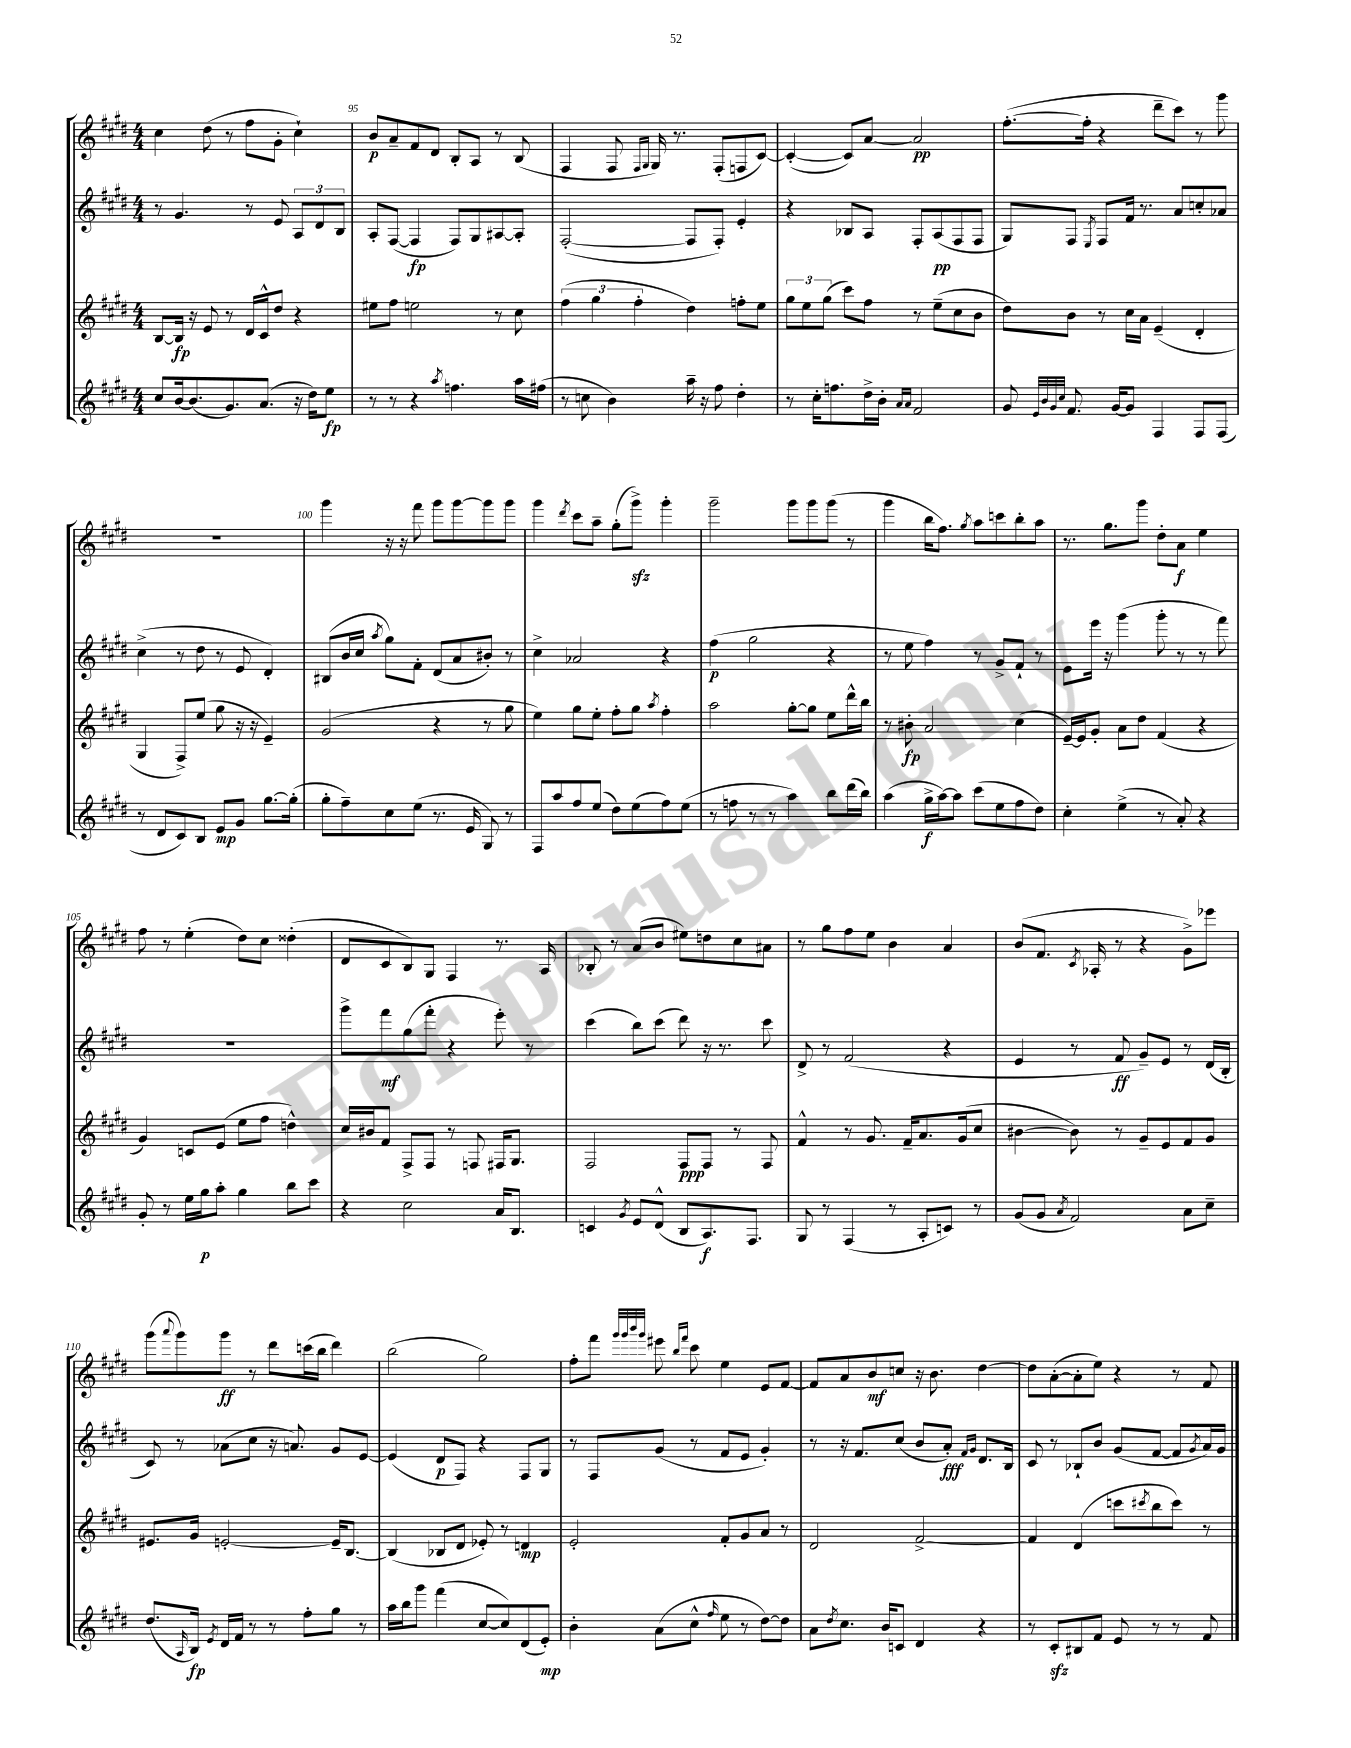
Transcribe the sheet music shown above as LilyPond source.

<<
\new StaffGroup <<
\new Staff = "s0" {
    \clef treble \key e \major \numericTimeSignature \time 4/4
    cis''4 dis''8( r8 fis''8 gis'8-. cis''4-!) |
    b'8\p a'8-- fis'8 dis'8 b8-. a8 r8 b8( |
    fis4 fis8 \grace { fis16 gis16 } gis16) r8. fis8-.( f8 cis'8~) |
    cis'4~-.( cis'8) a'8~ a'2\pp |
    fis''8.~-.( fis''16-. r4 dis'''8-- cis'''8) r8 gis'''8 |
    R1 |
    gis'''4 r16 r16 fis'''8 gis'''8 gis'''8~ gis'''8 gis'''8 |
    gis'''4 \acciaccatura { dis'''8 } cis'''8 a''8-- gis''8-.( gis'''8->\sfz) gis'''4-. |
    gis'''2-- gis'''8 gis'''8 gis'''8( r8 |
    gis'''4 b''16 fis''8.) \acciaccatura { gis''8 } a''8 c'''8 b''8-. a''8 |
    r8. gis''8. gis'''8 dis''8-. a'8\f e''4 |
    fis''8 r8 e''4-.( dis''8) cis''8 disis''4-.( |
    dis'8 cis'8 b8) gis8 fis4 r8. a16 |
    bes8-. r8 a'8( b'8 eis''8) d''8 cis''8 ais'8 |
    r8 gis''8 fis''8 e''8 b'4 a'4 |
    b'8( fis'8. \acciaccatura { cis'8 } aes16-. r8 r4 gis'8->) ees'''8 |
    gis'''8( \appoggiatura { a'''8 } gis'''8) gis'''8\ff r8 dis'''8 c'''16( b''16 dis'''4) |
    b''2( gis''2) |
    fis''8-. fis'''8 \grace { gis'''32 gis'''32 b'''32 gis'''32 } eis'''8 \grace { b''16 fis'''16 } cis'''8 e''4 e'8 fis'8~ |
    fis'8 a'8 b'8\mf c''8 r16 b'8. dis''4~ |
    dis''8 a'8~-.( a'8-. e''8) r4 r8 fis'8 \bar "|." |
}
\new Staff = "s1" {
    \clef treble \key e \major \numericTimeSignature \time 4/4
    r8 gis'4. r8 e'8 \tuplet 3/2 { a8 dis'8 b8 } |
    a8-. fis8~( fis4\fp fis8) gis8 ais8~ ais8-. |
    fis2~-.( fis8 fis8-.) e'4-. |
    r4 bes8 a8 fis8-. a8\pp( fis8 fis8 |
    gis8) fis8 \acciaccatura { e8 } fis8 fis'16 r8. a'8 c''8-. aes'8 |
    cis''4->( r8 dis''8 r8 e'8 dis'4-.) |
    bis8( b'16 cis''16 \acciaccatura { a''8 } gis''8) fis'8-. dis'8( a'8 bis'8-.) r8 |
    cis''4-> aes'2 r4 |
    fis''4\p( gis''2 r4 |
    r8 e''8 fis''4) r8 gis'8-> fis'8-! r8 |
    e'8 e'''16 r16 gis'''4( gis'''8-. r8 r8 fis'''8) |
    R1 |
    gis'''8-> fis'''8\mf gis''8( fis'''8-. r4 e'''8-.) r8 |
    cis'''4( b''8) cis'''8( dis'''8) r16 r8. cis'''8 |
    dis'8-> r8 fis'2( r4 |
    e'4 r8 fis'8\ff gis'8--) e'8 r8 dis'16( b16-. |
    cis'8) r8 aes'8( cis''8 r16 a'8.) gis'8 e'8~ |
    e'4( dis'8\p fis8) r4 fis8 gis8 |
    r8 fis8 gis'8( r8 fis'8 e'8 gis'4-.) |
    r8 r16 fis'8. cis''8( b'8 a'8-.\fff) \grace { fis'16 gis'16 } dis'8. b16 |
    cis'8 r8 bes8-! b'8 gis'8( fis'8~ fis'8 \acciaccatura { gis'8 } a'16) gis'16 \bar "|." |
}
\new Staff = "s2" {
    \clef treble \key e \major \numericTimeSignature \time 4/4
    b8~ b16\fp r16 e'8 r8 dis'16 cis'16-^ dis''8 r4 |
    eis''8 fis''8 e''2 r8 cis''8 |
    \tuplet 3/2 { fis''4( gis''4 fis''4-. } dis''4) f''8-. e''8 |
    \tuplet 3/2 { gis''8 e''8 gis''8( } cis'''8) fis''8 r8 e''8--( cis''8 b'8 |
    dis''8) b'8 r8 cis''16 a'16 e'4--( dis'4-. |
    gis4 fis8->) e''8( gis''8 r16 r16 e'4--) |
    gis'2( r4 r8 gis''8 |
    e''4) gis''8 e''8-. fis''8-. gis''8 \acciaccatura { a''8 } fis''4-. |
    a''2 gis''8~-. gis''8 e''8 dis'''16-^ b''16 |
    r8 bis'8-.\fp a'2 cis''4( |
    e'16~--) e'16 gis'8-. a'8 dis''8 fis'4( r4 |
    gis'4) c'8 e'8( e''8 fis''8 d''4-^) |
    cis''16 bis'16 fis'8 fis8-> fis8 r8 f8 fis16 gis8. |
    fis2 fis8\ppp fis8 r8 fis8 |
    fis'4-^ r8 gis'8. fis'16-- a'8. gis'16( cis''8 |
    bis'4~ bis'8) r8 gis'8-- e'8 fis'8 gis'8 |
    eis'8. gis'16 e'2~-. e'16-- b8.~ |
    b4( bes8 dis'8 ees'8-.) r8 d'4\mp |
    e'2-. fis'8-. gis'8 a'8 r8 |
    dis'2 fis'2~-> |
    fis'4 dis'4( c'''8 \acciaccatura { cis'''8 } b''8 cis'''8) r8 \bar "|." |
}
\new Staff = "s3" {
    \clef treble \key e \major \numericTimeSignature \time 4/4
    cis''8 b'16~ b'8.( gis'8.) a'8.( r16 dis''16) e''8\fp |
    r8 r8 r4 \acciaccatura { a''8 } f''4. a''16 fis''16( |
    r8 c''8 b'4) a''16-- r16 fis''8 dis''4-. |
    r8 cis''16-. f''8. dis''16-> b'16-. \grace { a'16 a'16 } fis'2 |
    gis'8 \grace { e'32 b'32 gis'32 cis''32 } fis'8. gis'16~ gis'8 fis4 fis8 fis8( |
    r8 dis'8 cis'8) b8 e'8\mp gis'8 gis''8.~ gis''16-.( |
    gis''8-. fis''8--) cis''8 e''8( r8. e'16 gis8) r8 |
    fis8 a''8 fis''8 e''8( dis''8) e''8( fis''8) e''8( |
    r8 f''8 r8 r8 a''4) b''8 dis'''16( b''16) |
    a''4( gis''16->\f a''16~) a''8 cis'''8( e''8 fis''8 dis''8) |
    cis''4-. e''4->( r8 a'8-.) r4 |
    gis'8-. r8 e''16 gis''16\p a''8-. gis''4 b''8 cis'''8 |
    r4 cis''2 a'16 b8. |
    c'4 \acciaccatura { gis'8 } e'8 dis'8-^( b8 a8.\f) fis8. |
    gis8 r8 fis4( r8 a8-. c'8) r8 |
    gis'8( gis'8 \acciaccatura { a'8 } fis'2) a'8 cis''8-- |
    dis''8.( \grace { a16 } b16\fp) \acciaccatura { e'8 } dis'16 fis'16 r8 r8 fis''8-. gis''8 r8 |
    a''16 b''16 gis'''8 fis'''4( cis''8~ cis''8) dis'8( e'8-.\mp) |
    b'4-. a'8( cis''8-^ \grace { fis''16 } e''8 r8 dis''8~) dis''8 |
    a'8 \acciaccatura { dis''8 } cis''8. b'16 c'8 dis'4 r4 |
    r8 cis'8-.\sfz bis8 fis'8 e'8 r8 r8 fis'8 \bar "|." |
}
>>
>>
\layout { \context { \Score currentBarNumber = #94 \override BarNumber.break-visibility = ##(#f #t #t) barNumberVisibility = #(every-nth-bar-number-visible 5) } }
